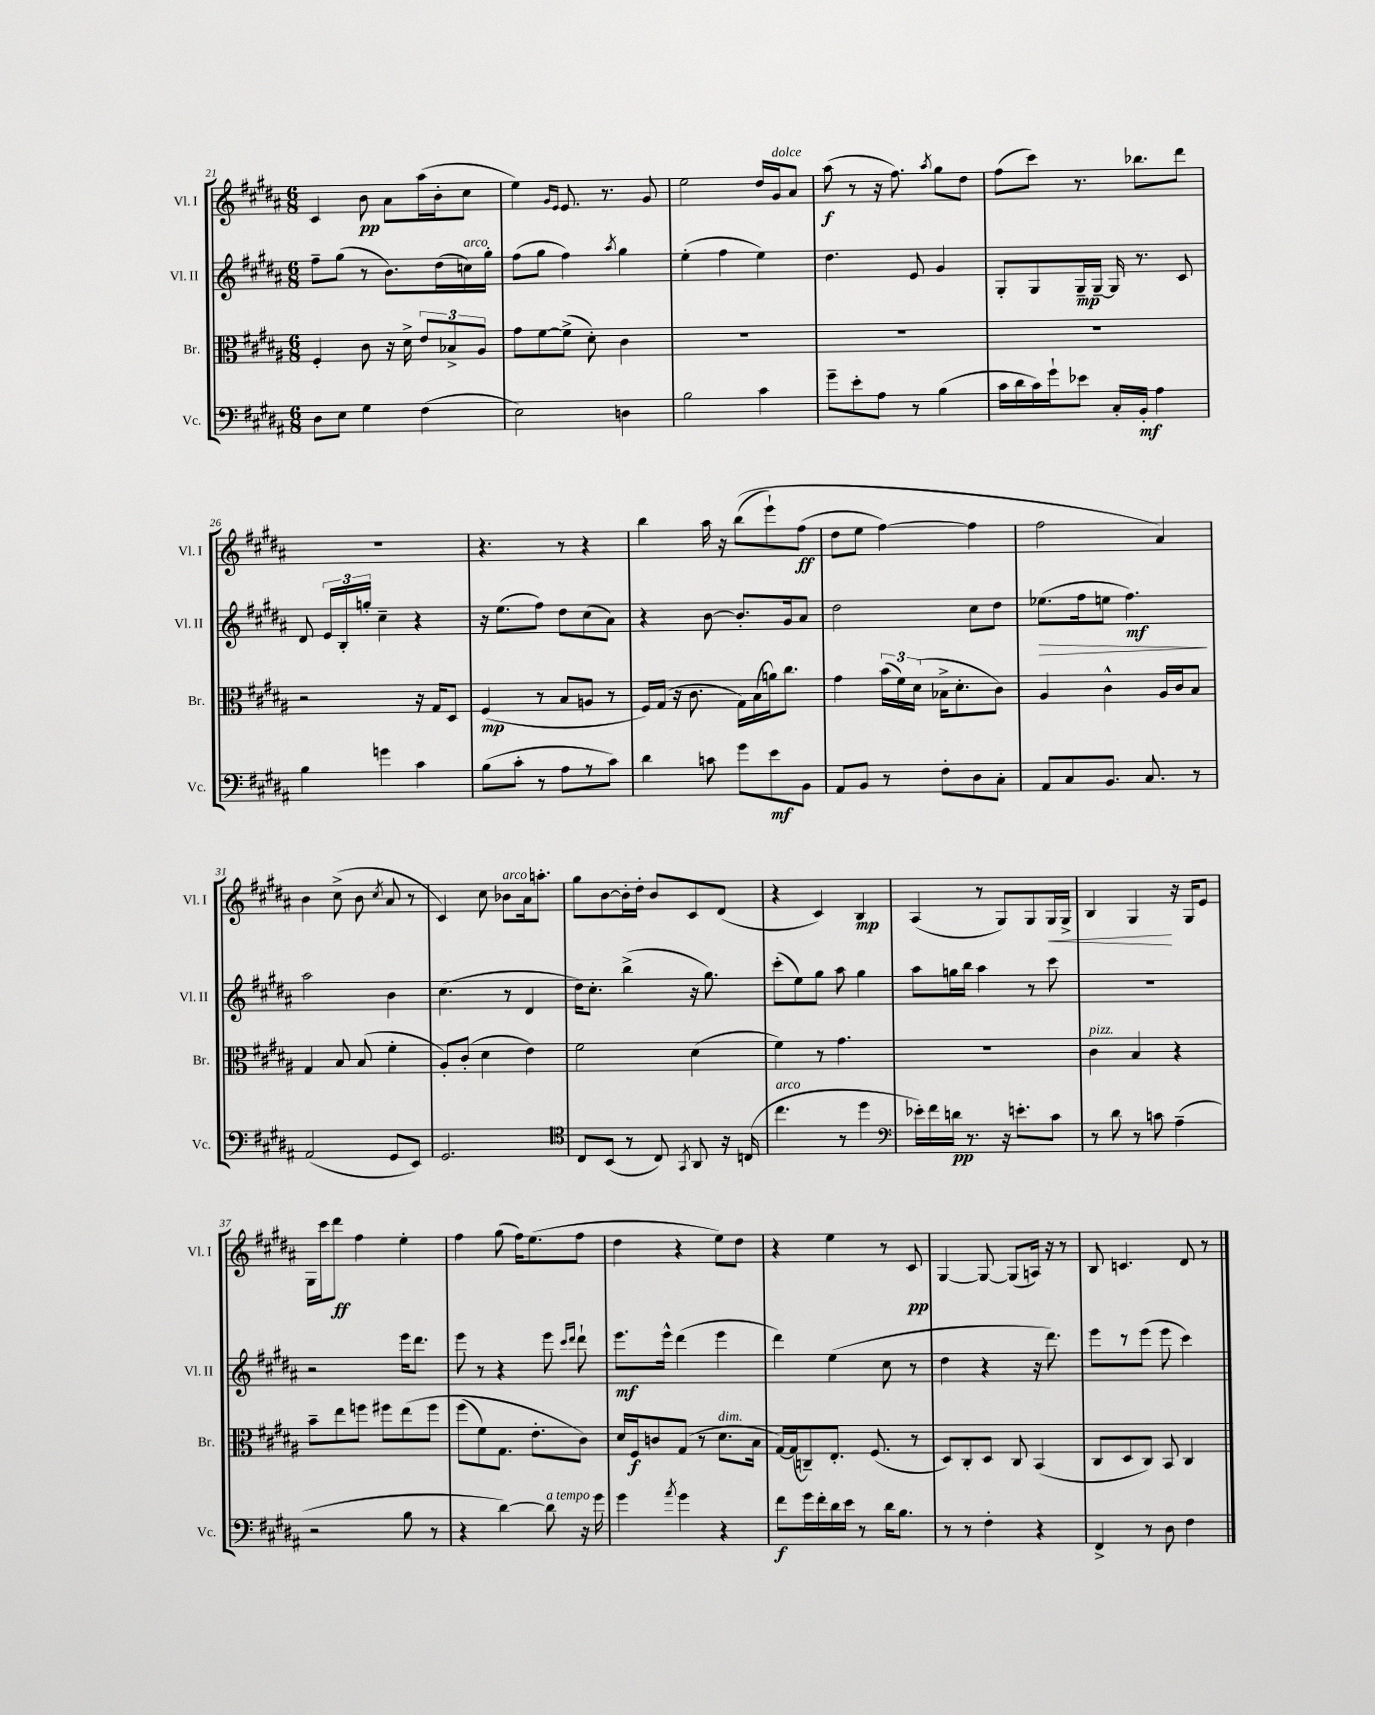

**kern	**kern	**kern	**kern
*staff4	*staff3	*staff2	*staff1
*clefF4	*clefC3	*clefG2	*clefG2
*k[f#c#g#d#a#]	*k[f#c#g#d#a#]	*k[f#c#g#d#a#]	*k[f#c#g#d#a#]
*M6/8	*M6/8	*M6/8	*M6/8
8D#	4F#'	8ff#~	4c#
8E	.	(8gg#	.
4G#	8c#	8r	8b
.	16r	8.b)	8a#
.	16d#^	.	.
(4F#	12e	.	(16aa#
.	.	(16dd#	16b'
.	12B-^	.	.
.	.	16cc)	8cc#
.	12A#	.	.
.	.	16gg#'	.
=	=	=	=
2E)	8g#	(8ff#	4ee)
.	[8f#	8gg#	.
.	.	.	16qqg#
.	.	.	16qqe
.	(8f#^]	4ff#)	8.e
.	8d#')	.	.
.	.	.	8.r
.	.	8qaa#	.
4D	4c#	4gg#	.
.	.	.	8g#
=	=	=	=
2B	2.r	(4ee'	2ee
.	.	4ff#	.
4c#	.	4ee)	16dd#
.	.	.	16g#
.	.	.	8a#
=	=	=	=
8g#~	2.r	4.dd#	(8aa#
8e'	.	.	8r
8A#	.	.	16r
.	.	.	8.ff#)
8r	.	8e	.
.	.	.	8qaa#
(4B	.	4g#	8gg#
.	.	.	8dd#
=	=	=	=
16c#	2.r	8G#'	(8ff#
16d#	.	.	.
16c#)	.	8G#	8ccc#)
16g#`	.	.	.
8e-	.	16G#~	8.r
.	.	[16G#~	.
16C#'	.	16G#]	.
16BB'	.	8.r	8.bb-
4A#	.	.	.
.	.	8c#	8ddd#
=	=	=	=
4B	2r	8d#	2.r
.	.	24e	.
.	.	24B'	.
.	.	24gg'	.
4g	.	4cc#~	.
4c#	16r	4r	.
.	16G#	.	.
.	8D#	.	.
=	=	=	=
(8B	(4F#	16r	4.r
.	.	(8.ee	.
8c#'	.	.	.
8r	8r	8ff#)	.
8A#	8B	8dd#	8r
8r	8A	(8cc#	4r
8c#)	8r	8a#)	.
=	=	=	=
4d#	16F#)	4r	4bb
.	(16G#	.	.
.	16r	.	.
.	8.c#	.	.
8c	.	[8b	16aa#
.	.	.	16r
8g#	16G#)	8.b']	&((8bb
.	(16B	.	.
8e	16a)	.	8eee`)
.	8.cc#	16g#	.
8BB	.	8a#	(8ff#
=	=	=	=
8AA#	4g#	2dd#	8dd#
8BB	.	.	8ee
8r	(24b	.	[4ff#)
.	24f#)	.	.
.	(24d#	.	.
8F#'	16B-^	.	.
.	8.d#'	.	.
8D#	.	8cc#	4ff#]
8C#'	8c#)	8dd#	.
=	=	=	=
8AA#	4A#	(8.ee-	2ff#
8C#	.	.	.
.	.	16ff#	.
8.BB	4c#^^	8ee	.
.	.	4.ff#)	.
8.C#	.	.	.
.	16A#	.	4a#&)
.	16c#	.	.
8r	8B	.	.
=	=	=	=
(2AA#	4G#	2aa#	4b
.	8B	.	(8cc#^
.	(8B	.	8b
.	.	.	8qcc#
8GG#	4f#'	4b	8a#
8EE)	.	.	8r
=	=	=	=
2.GG#	8A#')	(4.cc#	4c#)
.	(8c#'	.	.
.	4d#	.	8cc#
.	.	8r	8b-
.	4e)	4d#	16a#
.	.	.	8.aa'
=	=	=	=
*clefC4	*	*	*
8C#	2f#	16dd#)	8gg#
.	.	8.cc#'	.
(8BB	.	.	[8b
8r	.	(4bb^	16b']
.	.	.	16dd#'
8C#)	.	.	8b
8qGG#	.	.	.
8AA#	(4d#	16r	8c#
.	.	8.gg#)	.
16r	.	.	(8d#
(16C	.	.	.
=	=	=	=
4.cc#	4f#)	(8ccc#'	4r
.	.	8ee)	.
.	8r	8gg#	4c#)
8r	4.g#	8aa#	.
4dd#	.	4gg#	4B
=	=	=	=
*clefF4	*	*	*
16e-')	2.r	8aa#	(4A#
16f#	.	.	.
16d	.	16gg	.
8.r	.	16bb	.
.	.	4aa#	8r
16r	.	.	8G#)
8.e'	.	.	.
.	.	8r	8G#
8c#	.	8ccc#	16G#
.	.	.	16G#^
=	=	=	=
8r	4c#	2.r	4B
8d#	.	.	.
8r	4B	.	4G#
8c	.	.	.
(4A#~	4r	.	16r
.	.	.	16G#
.	.	.	8e
=	=	=	=
2r	8b~	2r	16G#
.	.	.	16ccc#
.	8ee	.	8ddd#
.	8ff	.	4ff#
.	8ff#	.	.
8B	&(8ee	16eee	4ee'
.	.	8.ddd#	.
8r	8ff#	.	.
=	=	=	=
4r	(8ff#	8eee	4ff#
.	8f#)	8r	.
[4d#)	8.G#	4r	(8gg#
.	.	.	16ff#)
.	8.e'	.	(8.ee
8d#]	.	8eee	.
.	.	16qqccc#	.
.	.	16qqddd#	.
16r	8c#&)	8ddd#`	8ff#
16g#	.	.	.
=	=	=	=
4g#	16d#	8.eee	4dd#
.	16F#	.	.
.	8c	.	.
.	.	16eee^^	.
8qa#	.	.	.
4g#	(8G#	(4ddd#	4r
.	8r	.	.
4r	8.d#	4eee	8ee)
.	.	.	8dd#
.	16B	.	.
=	=	=	=
8f#	[16G#)	4ddd#)	4r
.	(16G#]	.	.
16g#	8C~)	.	.
16f#'	.	.	.
16d#	8.E'	(4ee	4ee
16e	.	.	.
8r	.	.	.
.	(8.F#	.	.
16d#	.	8cc#	8r
8.B	.	.	.
.	8r	8r	8c#
=	=	=	=
8r	8D#)	4dd#	[4G#
8r	8C#'	.	.
4F#'	8D#	4r	8G#_
.	8C#	.	(8G#]
4r	(4BB	16r	16A)
.	.	8.ddd#)	16r
.	.	.	8r
=	=	=	=
4FF#^	8C#	8eee	8B
.	8D#	8r	4.c
8r	8C#)	(8eee	.
8D#	8BB	8eee	.
4F#	4C#	4ccc#)	8d#
.	.	.	8r
==	==	==	==
*-	*-	*-	*-
